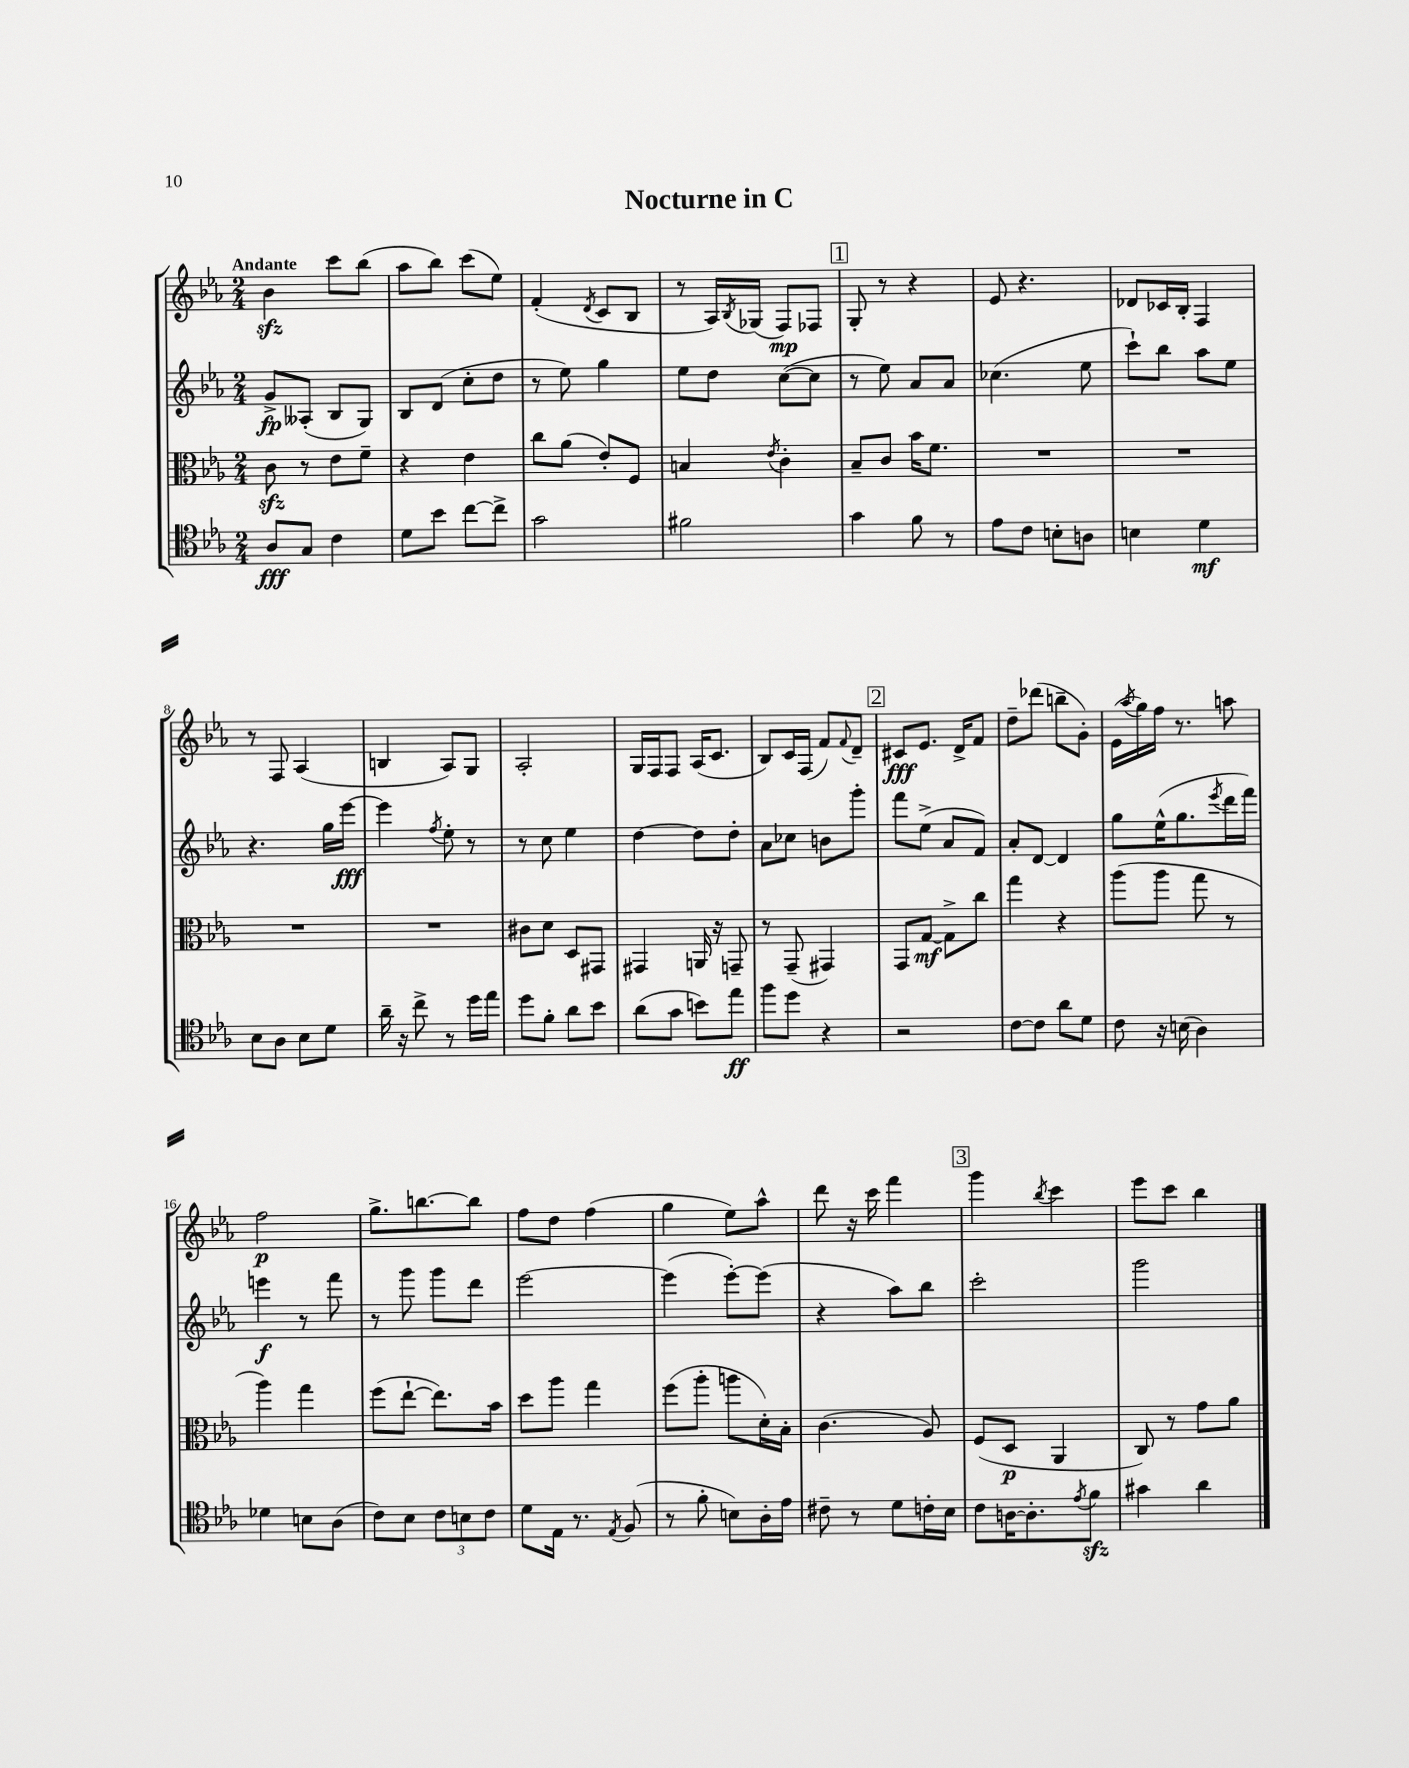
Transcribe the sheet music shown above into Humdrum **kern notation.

**kern	**dynam	**kern	**dynam	**kern	**dynam	**kern	**dynam
*part4	*part4	*part3	*part3	*part2	*part2	*part1	*part1
*staff4	*staff4	*staff3	*staff3	*staff2	*staff2	*staff1	*staff1
*clefC4	*	*clefC3	*	*clefG2	*	*clefG2	*
*k[b-e-a-]	*	*k[b-e-a-]	*	*k[b-e-a-]	*	*k[b-e-a-]	*
*M2/4	*	*M2/4	*	*M2/4	*	*M2/4	*
=1	=1	=1	=1	=1	=1	=1	=1
!	!	!	!	!	!	!LO:TX:a:B:t=Andante	!
8A-/L	fff	8czz\	.	8g^/L	fp	4b-zz\	.
8G/J	.	8r	.	(8A--X'/J	.	.	.
4c\	.	8e-\L	.	8B-/L	.	8ccc\L	.
.	.	8f~\J	.	8G/J)	.	(8bb-\J	.
=2	=2	=2	=2	=2	=2	=2	=2
8d\L	.	4r	.	8B-/L	.	8aa-\L	.
8b-\J	.	.	.	(8d/J	.	8bb-\J)	.
[8cc\L	.	4e-\	.	8cc'\L	.	(8ccc\L	.
8cc^\J]	.	.	.	8dd\J	.	8ee-\J)	.
=3	=3	=3	=3	=3	=3	=3	=3
2g\	.	8cc\L	.	8r	.	(4f'/	.
.	.	(8a-\J	.	8ee-\)	.	.	.
.	.	.	.	.	.	8qd/	.
.	.	8e-'/L)	.	4gg\	.	8c/L	.
.	.	8F/J	.	.	.	8B-/J	.
=4	=4	=4	=4	=4	=4	=4	=4
2f#X\	.	4Bn/	.	8ee-\L	.	8r	.
.	.	.	.	8dd\J	.	16A-/LL)	.
.	.	.	.	.	.	8qB-/	.
.	.	.	.	.	.	(16G-X/JJ	.
.	.	8qe-/	.	.	.	.	.
.	.	4c'\	.	([8cc\L	.	8F/L)	mp
.	.	.	.	8cc\J]	.	8F-X/J	.
!!LO:REH:place=s1:t=1
=5	=5	=5	=5	=5	=5	=5	=5
4g\	.	8B-~/L	.	8r	.	8G'/	.
.	.	8c/J	.	8ee-\)	.	8r	.
8f\	.	16b-\KL	.	8a-/L	.	4r	.
.	.	8.f\J	.	.	.	.	.
8r	.	.	.	8a-/J	.	.	.
=6	=6	=6	=6	=6	=6	=6	=6
8e-\L	.	2r	.	(4.cc-X\	.	8e-/	.
8c\J	.	.	.	.	.	4.r	.
8Bn'\L	.	.	.	.	.	.	.
8An\J	.	.	.	8ee-\	.	.	.
=7	=7	=7	=7	=7	=7	=7	=7
4Bn\	.	2r	.	8ccc`\L)	.	8d-X/L	.
.	.	.	.	8bb-\J	.	16c-X/L	.
.	.	.	.	.	.	16B-'/JJ	.
4d\	mf	.	.	8aa-\L	.	4F/	.
.	.	.	.	8ee-\J	.	.	.
!!LO:LB:g=z
=8	=8	=8	=8	=8	=8	=8	=8
8B-\L	.	2r	.	4.r	.	8r	.
8A-\J	.	.	.	.	.	8F/	.
8B-\L	.	.	.	.	.	(4A-/	.
8d\J	.	.	.	16gg\LL	.	.	.
.	.	.	.	[16eee-\JJ	fff	.	.
=9	=9	=9	=9	=9	=9	=9	=9
16a-~\	.	2r	.	4eee-\]	.	4Bn/	.
16r	.	.	.	.	.	.	.
8cc^\	.	.	.	.	.	.	.
.	.	.	.	8qff/	.	.	.
8r	.	.	.	8ee-'\	.	8A-/L)	.
16dd\LL	.	.	.	8r	.	8G/J	.
16ee-\JJ	.	.	.	.	.	.	.
=10	=10	=10	=10	=10	=10	=10	=10
8dd\L	.	8c#X\L	.	8r	.	2A-'/	.
8f'\J	.	8d\J	.	8cc\	.	.	.
8a-\L	.	8D/L	.	4ee-\	.	.	.
8b-\J	.	8GG#X/J	.	.	.	.	.
=11	=11	=11	=11	=11	=11	=11	=11
(8a-\L	.	4GG#X/	.	[4dd\	.	16G/LL	.
.	.	.	.	.	.	16F/J	.
8g\J	.	.	.	.	.	8F/J	.
8bn\L)	.	16AAn/	.	8dd\L]	.	(16A-/KL	.
.	.	16r	.	.	.	8.c/J	.
8ee-\J	ff	8GGn~/	.	8dd'\J	.	.	.
=12	=12	=12	=12	=12	=12	=12	=12
8ff\L	.	8r	.	8a-\L	.	8B-/L)	.
8dd\J	.	(8GG~/	.	8cc-X\J	.	16c/L	.
.	.	.	.	.	.	(16F/JJ	.
4r	.	4GG#X/)	.	8bn\L	.	8f/L)	.
.	.	.	.	.	.	8qqf/	.
.	.	.	.	8ggg'\J	.	8d~/J	.
!!LO:REH:place=s1:t=2
=13	=13	=13	=13	=13	=13	=13	=13
2r	.	8GG/L	.	8fff\L	.	8c#X/L	fff
.	.	[8G/J	mf	(8ee-^\J	.	8.e-/J	.
.	.	8G^\L]	.	8a-/L	.	.	.
.	.	.	.	.	.	16d^/KL	.
.	.	8cc\J	.	8f/J)	.	8f/J	.
=14	=14	=14	=14	=14	=14	=14	=14
[8c\L	.	4gg\	.	8a-'/L	.	8dd~\L	.
8c\J]	.	.	.	[8d/J	.	(8ddd-X\J	.
8a-\L	.	4r	.	4d/]	.	8bbn~\L	.
8d\J	.	.	.	.	.	8g'\J)	.
=15	=15	=15	=15	=15	=15	=15	=15
8c\	.	(8aa-\L	.	8gg\L	.	(16e-\LL	.
.	.	.	.	.	.	8qaa-/	.
.	.	.	.	.	.	16gg\)	.
16r	.	8aa-\J	.	(16ee-^^\K	.	16ff\JJ	.
(16Bn\	.	.	.	8.gg\	.	8.r	.
4A-\)	.	8gg\	.	.	.	.	.
.	.	.	.	8qeee-/	.	.	.
.	.	8r	.	16ddd\L	.	8aan\	.
.	.	.	.	16fff\JJ)	.	.	.
!!LO:LB:g=z
=16	=16	=16	=16	=16	=16	=16	=16
4d-X\	.	4aa-\)	.	4eeen\	f	2ff\	p
8Bn\L	.	4gg\	.	8r	.	.	.
(8A-\J	.	.	.	8fff\	.	.	.
=17	=17	=17	=17	=17	=17	=17	=17
8c\L)	.	(8ff\L	.	8r	.	8.gg^\L	.
8B-\J	.	[8ee-`\J	.	8ggg\	.	.	.
.	.	.	.	.	.	[8.bbn\	.
12c\L	.	8.ee-\L])	.	8ggg\L	.	.	.
12Bn\	.	.	.	.	.	.	.
.	.	.	.	8ddd\J	.	8bb\J]	.
12c\J	.	.	.	.	.	.	.
.	.	16b-\Jk	.	.	.	.	.
=18	=18	=18	=18	=18	=18	=18	=18
8d\L	.	8dd\L	.	[2eee-\	.	8ff\L	.
16E-\Jk	.	8aa-\J	.	.	.	8dd\J	.
8.r	.	.	.	.	.	.	.
.	.	4gg\	.	.	.	(4ff\	.
8qE-/	.	.	.	.	.	.	.
(8F/	.	.	.	.	.	.	.
=19	=19	=19	=19	=19	=19	=19	=19
8r	.	(8ff\L	.	(4eee-\]	.	4gg\	.
8f'\	.	8aa-'\J	.	.	.	.	.
8Bn\L)	.	8aan\L	.	[8eee-'\L)	.	8ee-\L)	.
16A-'\L	.	16d'\L)	.	(8eee-\J]	.	8aa-^^\J	.
16e-\JJ	.	16B-'\JJ	.	.	.	.	.
=20	=20	=20	=20	=20	=20	=20	=20
8c#X~\	.	(4.c\	.	4r	.	8ddd\	.
8r	.	.	.	.	.	16r	.
.	.	.	.	.	.	16ccc\	.
8d\L	.	.	.	8aa-\L)	.	4fff\	.
16cn'\L	.	8A-/)	.	8bb-\J	.	.	.
16B-\JJ	.	.	.	.	.	.	.
!!LO:REH:place=s1:t=3
=21	=21	=21	=21	=21	=21	=21	=21
8c\L	.	(8F/L	.	2ccc'\	.	4ggg\	.
[16An\K	.	8D/J	p	.	.	.	.
8.A'\]	.	.	.	.	.	.	.
.	.	.	.	.	.	8qbb-/	.
.	.	4AA-/	.	.	.	4ccc\	.
8qe-/	.	.	.	.	.	.	.
8fzz\J	.	.	.	.	.	.	.
=22	=22	=22	=22	=22	=22	=22	=22
4g#X\	.	8C/)	.	2ggg\	.	8eee-\L	.
.	.	8r	.	.	.	8ccc\J	.
4a-\	.	8g\L	.	.	.	4bb-\	.
.	.	8a-\J	.	.	.	.	.
==	==	==	==	==	==	==	==
*-	*-	*-	*-	*-	*-	*-	*-
